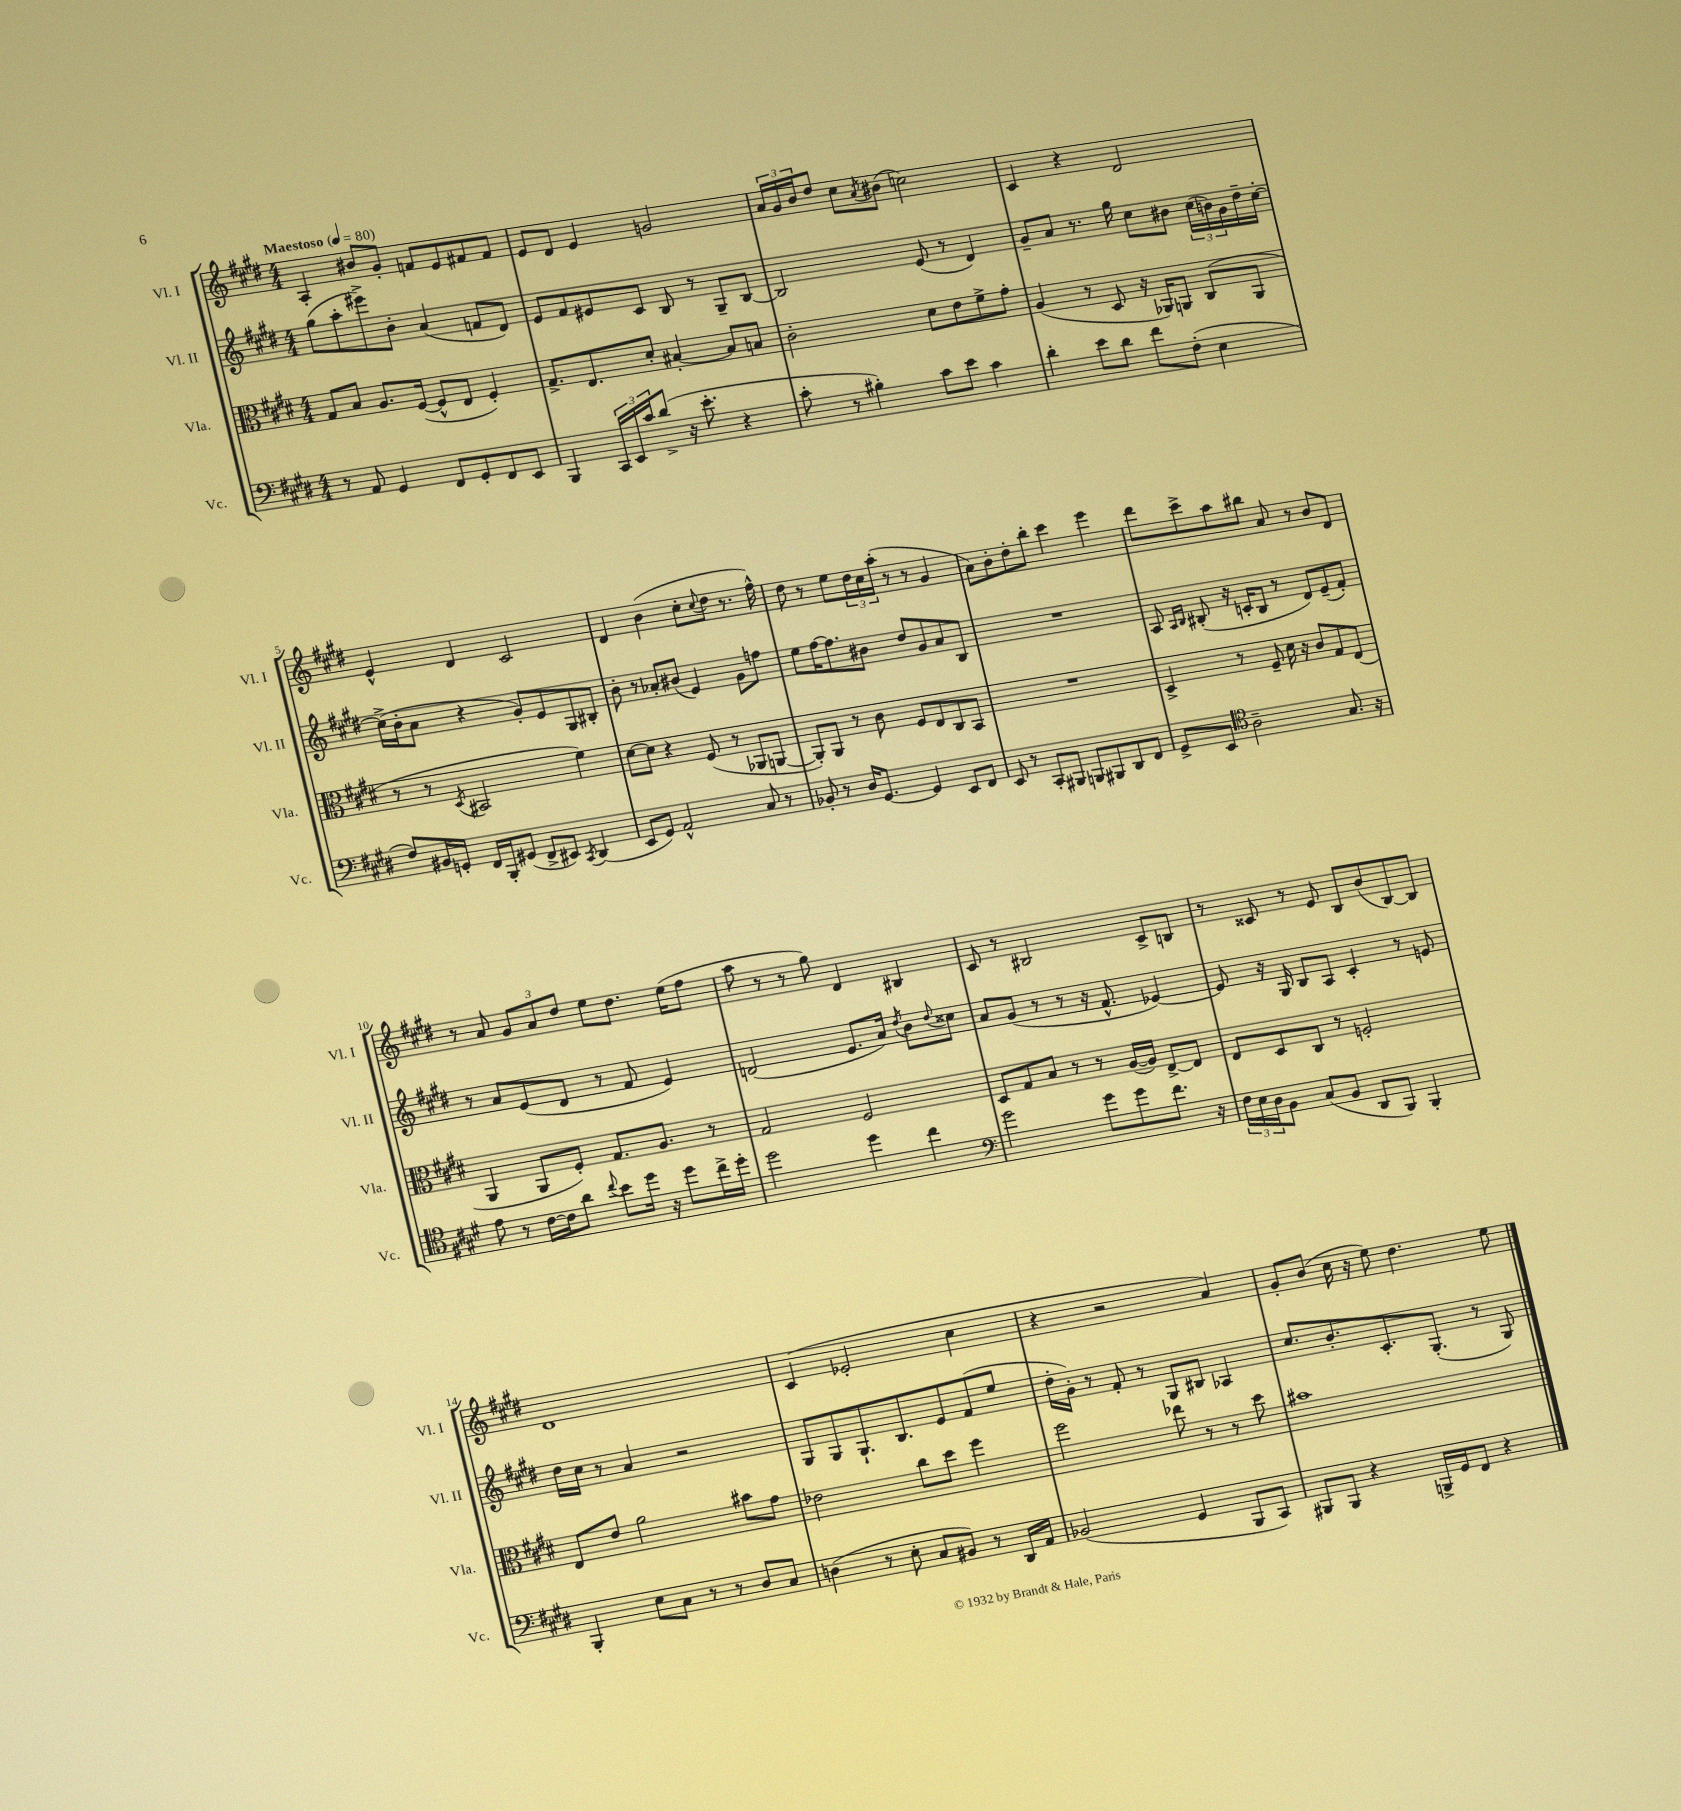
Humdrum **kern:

**kern	**kern	**kern	**kern
*part4	*part3	*part2	*part1
*staff4	*staff3	*staff2	*staff1
*I"Vc.	*I"Vla.	*I"Vl. II	*I"Vl. I
*I'Vc.	*I'Vla.	*I'Vl. II	*I'Vl. I
*clefF4	*clefC3	*clefG2	*clefG2
*k[f#c#g#d#]	*k[f#c#g#d#]	*k[f#c#g#d#]	*k[f#c#g#d#]
*M4/4	*M4/4	*M4/4	*M4/4
*MM80	*MM80	*MM80	*MM80
=1	=1	=1	=1
!	!	!	!LO:TX:a:B:t=Maestoso
8r	8G#/L	(8gg#\L	4A'/
8AA/	8B/J	8aa'\	.
4GG#/	8.A/L	8eee#X^\)	8b#X/L
.	.	8b'\J	8g#'/J
.	([16F#/Jk	.	.
8FF#/L	8F#^^/L]	(4a/	8fn/L
8GG#'/	8E/J	.	8e/
8FF#/	4F#'/)	8fn/L	8f#X/
8EE/J	.	8d#/J)	8f#/J
=2	=2	=2	=2
4BBB/	8.G#^/L	8e/L	8e/L
.	.	8f#/	8d#/J
.	8.E/	.	.
24CC#/LL	.	8e#X/	4e/
24EE/	.	.	.
24c#/J	.	.	.
(8d#^/J	8d#'/J	8c#/J	.
16r	[4B#X'/	8B/	2gn/
8.e'\	.	.	.
.	.	8r	.
4r	8B#/L]	8G#~/L	.
.	8Bn/J	[8B/J	.
=3	=3	=3	=3
8c#'\	2c#'\	2B/]	24a/LL
.	.	.	24g#/
.	.	.	24b/J
8r	.	.	8dd#/J
4B#X'\)	.	.	8cc#\L
.	.	.	8qa/
.	.	.	(8b#X\J
8c#\L	8d#\L	(8e/	2ccn\)
8e\J	8e\	8r	.
4c#\	8f#^\	4d#/)	.
.	8g#'\J	.	.
=4	=4	=4	=4
4d#'\	(4A/	8g#~/L	4c#/
.	.	8a/J	.
8e\L	8r	8.r	4r
8d#\J	8D#/	.	.
.	.	16gg#\	.
8f#\L	16r	8cc#\L	2d#/
.	16AA-X/KL)	.	.
(8F#'\J	8AAn/J	8b#X\J	.
4E\	(8C#/L	(24cc#\LL	.
.	.	24bn\)	.
.	.	24g#\	.
.	8AA/J	16dd#~\	.
.	.	[16cc#'\JJ	.
!!LO:LB:g=z
=5	=5	=5	=5
8F#/L)	8r	(16cc#^\LL]	4e^^/
.	.	16b'\J	.
16BB#X/L	8r	8a\J	.
16GGn'/JJ	.	.	.
.	8qD#/	.	.
16FF#/LL	2BB#X/	4r	4d#/
16BBB'/J	.	.	.
(8GG#X/J	.	.	.
8FF#^/L	.	8g#'/L)	2c#/
8EE#X/J)	.	8e/	.
8qCC#/	.	.	.
(4DD#/	4f#\)	8G#/	.
.	.	8B#X'/J	.
=6	=6	=6	=6
8EE/L	[8d#\L	8b'\	4d#/
8GG#/J)	8d#\J]	8r	.
2AA^^/	4r	8a-X'/L	(4b\
.	.	(8b#X/J	.
.	(8F#/	4e/)	8cc#'\L
.	.	.	8qqcc#/
.	8r	.	8dd#\J
8C#/	8AA-X/L	8g#\L	8.r
8r	[8AAn/J	8ffn\J	.
.	.	.	16ff#^^\)
=7	=7	=7	=7
8BB-X'/	8AA'/L])	8ee\L	8dd#\
8r	8AA/J	[16ff#\K	8r
.	.	8.ff#\]	.
16D#/KL	8r	.	8ee\L
[8.GG#/J	.	.	.
.	8c#\	8b#X\J	24dd#\L
.	.	.	24cc#\
.	.	.	(24aa'\JJ
4GG#/]	8F#/L	8dd#/L	8r
.	8E/	8g#/	8r
8EE/L	8C#/	8a/	4g#/
8FF#/J	8BB/J	8B/J	.
=8	=8	=8	=8
8EE/	1r	1r	8a\L)
8r	.	.	8b'\
8CC#'/L	.	.	8dd#'\
8BBB#X/J	.	.	8bb'\J
8BBBn/L	.	.	4ccc#\
8BBB#X/	.	.	.
8DD#/	.	.	4eee\
8FF#/J	.	.	.
=9	=9	=9	=9
8GG#^/L	4D#^/	8A/	8ddd#\L
.	.	16qqA/LL	.
.	.	16qqB/JJ	.
8EE/J	.	(8B#X'/	8ccc#^\
*clefC4	*	*	*
2A~\	8r	16r	8aa\
.	.	16cn'/KL	.
.	8F#~/	8B#/J	8bb#X\J
.	16d#\	8r	8a/
.	16r	.	.
.	8c#/L	8d#/L)	8r
8.G#/	8G#/	(8e~/	8b/L
.	(8E/J	8f#'/J)	8d#/J
16r	.	.	.
!!LO:LB:g=z
=10	=10	=10	=10
8e\	4AA/	8r	8r
8r	.	8a/L	8a/
[16c#\LL	8AA/L	(8e/	12g#/L
16c#\J]	.	.	.
.	.	.	12a/
8a\J	8F#'/J)	8d#/J	.
.	.	.	12dd#/J
8qqcc#/	.	.	.
8b\L	8.G#/L	8r	8ee\L
16dd#\Jk	.	8f#/	8.dd#\J
16r	8.A/J	.	.
8dd#\L	.	4e/)	.
.	.	.	(16ee\KL
16cc#^\L	8r	.	8ff#\J
16dd#'\JJ	.	.	.
=11	=11	=11	=11
2dd#\	2G#/	(2dn/	8aa\
.	.	.	8r
.	.	.	8r
.	.	.	8gg#\)
4dd#\	2F#/	8.e/L	4d#/
.	.	16a/Jk)	.
.	.	8qdd#/	.
4cc#\	.	8b\L	4B#X/
.	.	8qqdd#/	.
.	.	8cc##X\J	.
=12	=12	=12	=12
*clefF4	*	*	*
2g#\	8D#/L	8a/L	8c#/
.	8G#/	(8g#/J	8r
.	8B/J	8r	2B#X/
.	8r	8r	.
8g#\L	8r	16r	.
.	.	8.f#^^/	.
8g#\	([16A/LL	.	.
.	16A/JJ])	.	.
8.f#\J	[8E^/L	[4e-X/)	8c#^/L
.	8E/J]	.	8Bn/J
16r	.	.	.
=13	=13	=13	=13
24F#\LL	8E/L	8e-/]	8r
24E\	.	.	.
24D#\J	.	.	.
8BB\J	8D#/	16r	8c##X/
.	.	16G#/	.
(8C#/L	8C#/J	8B/L	8r
8BB/J	8r	8A/J	8e/
8DD#/L	2Fn'/	4c#'/	8B/L
8BBB/J)	.	.	(8b/
4BBB'/	.	8r	[8B/)
.	.	8en/	8B/J]
!!LO:LB:g=z
=14	=14	=14	=14
4BBB'/	8E/L	16dd#\LL	1d#
.	.	16cc#\JJ	.
.	8e/J	8r	.
8E\L	2a\	4a/	.
8C#\J	.	.	.
8r	.	2r	.
8r	.	.	.
8D#/L	8b#X\L	.	.
8C#/J	8g#\J	.	.
=15	=15	=15	=15
(4Dn\	2e-X\	8G#/L	(4c#/
.	.	8G#/	.
8r	.	8.G#`/	2e-X'/
8E'\	.	.	.
.	.	8.B/	.
8C#/L	8cc#\L	.	.
8BB#X/J)	8dd#\J	8e/	.
8r	4ff#\	(8f#/	4cc#\
16DD#/LL	.	8ee/J	.
16AA/JJ	.	.	.
=16	=16	=16	=16
(2BB-X/	2ff#\	16dd#'\LL	4r
.	.	16g#'\JJ)	.
.	.	8r	.
.	.	8f#'/	2r
.	.	8r	.
4GG#/	8ee-X\	8G#/L	.
.	8r	8B#X/J	.
8BBB/L	8r	4A-X/	4a/)
8CC#/J)	8dd#\	.	.
=17	=17	=17	=17
8BBB#X/L	1b#X	8.cc#/L	8g#'/L
8BBB#/J	.	.	(8b/J
.	.	8.b'/	.
4r	.	.	16cc#\
.	.	.	16r
.	.	8.c#'/	8ee\)
16BBBn^/LL	.	.	4.dd#\
16GG#/J	.	(8.G#'/J	.
8FF#/J	.	.	.
4r	.	8r	.
.	.	8G#/)	8ee\
==	==	==	==
*-	*-	*-	*-
